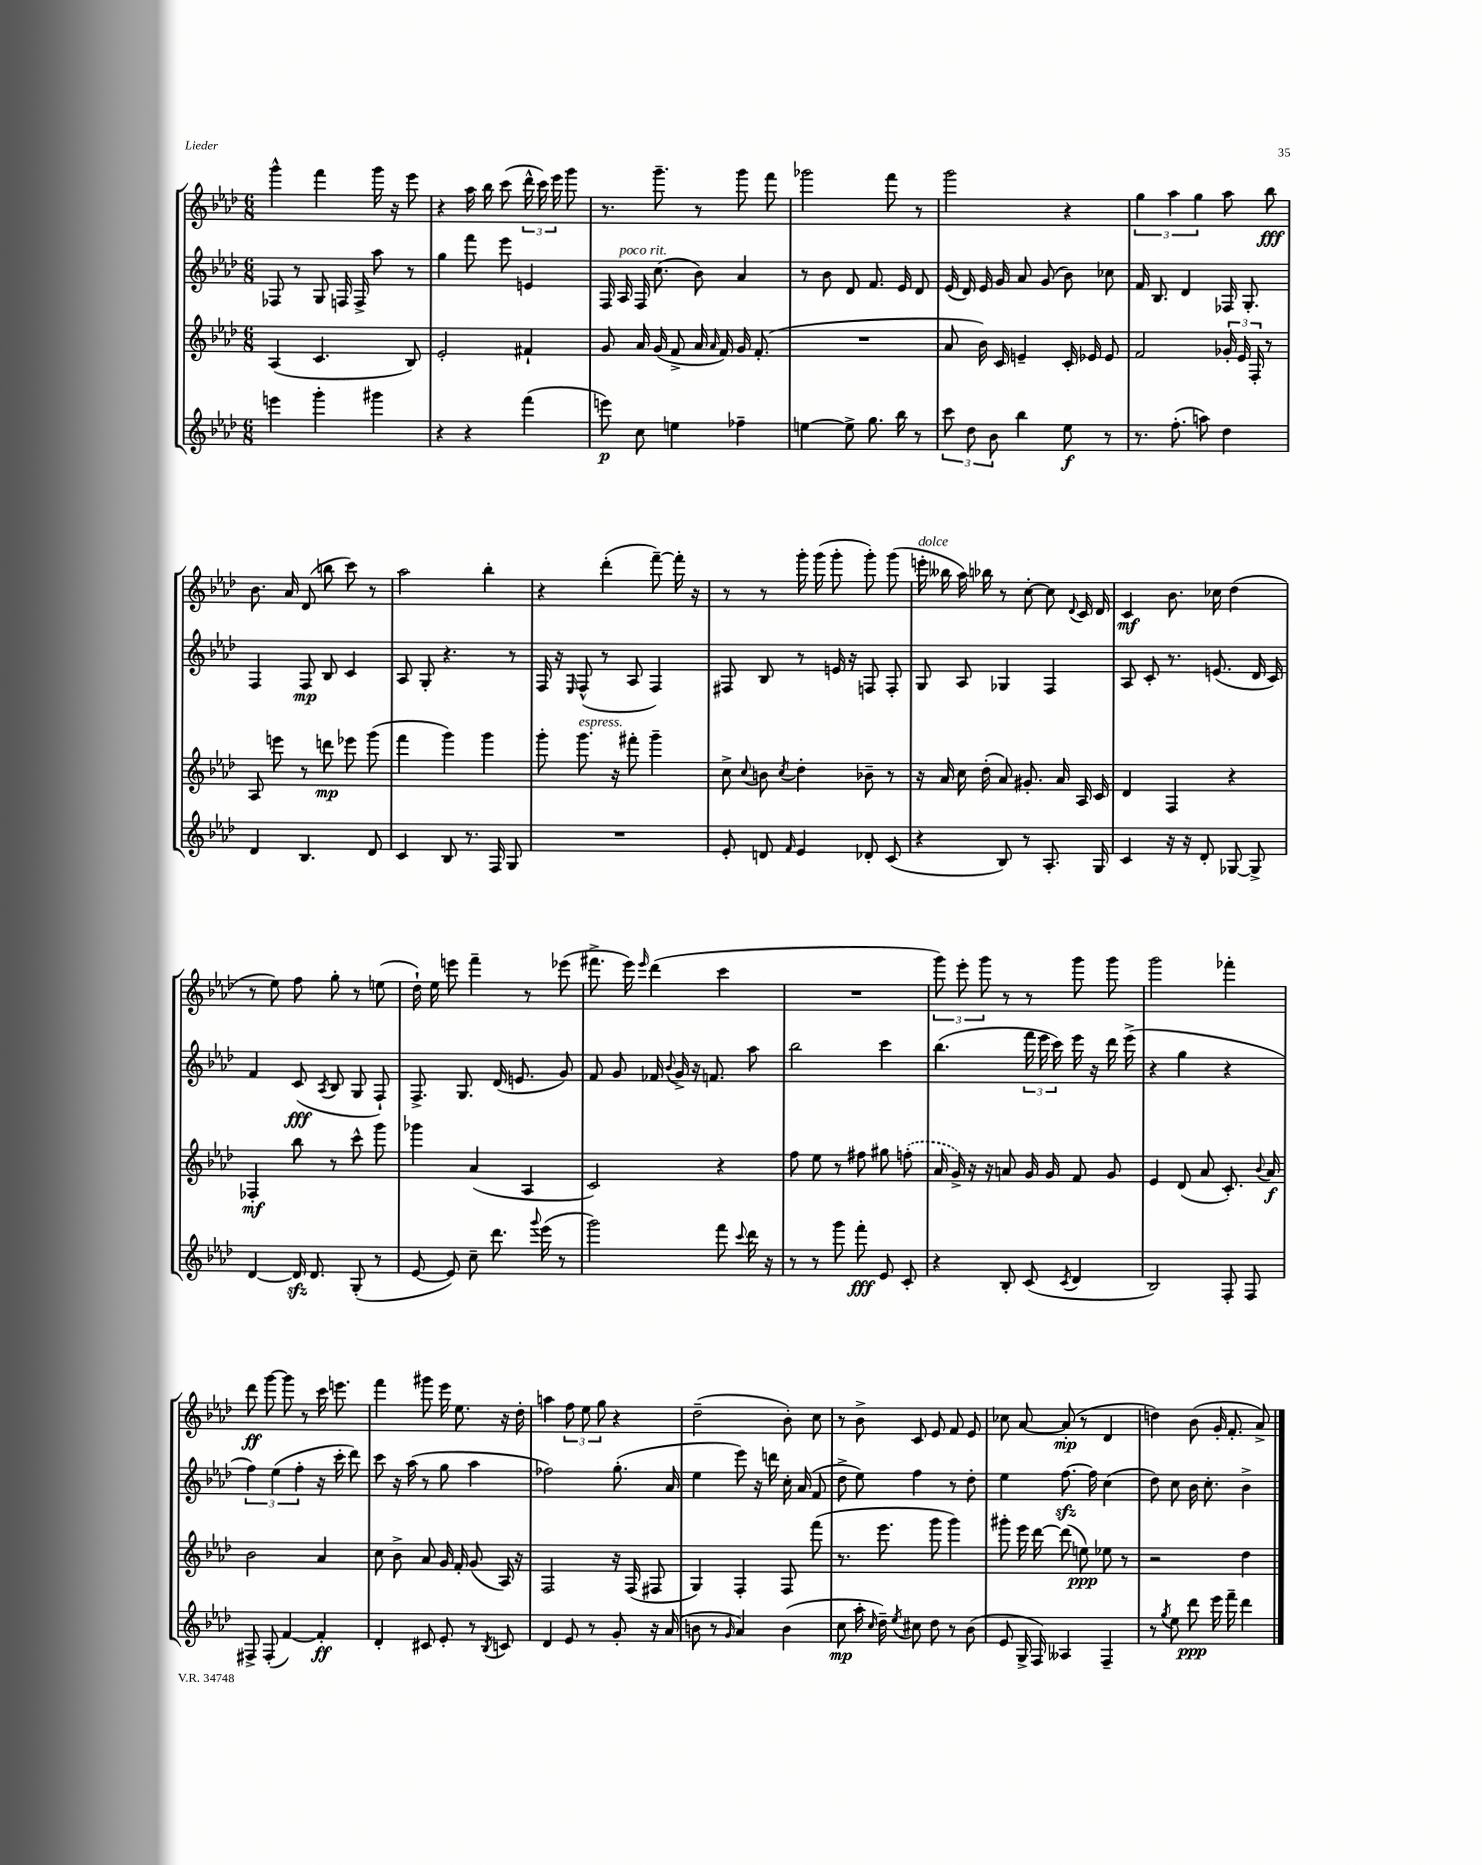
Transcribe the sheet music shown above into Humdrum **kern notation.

**kern	**dynam	**kern	**dynam	**kern	**dynam	**kern	**dynam
*part4	*part4	*part3	*part3	*part2	*part2	*part1	*part1
*staff4	*staff4	*staff3	*staff3	*staff2	*staff2	*staff1	*staff1
*clefG2	*	*clefG2	*	*clefG2	*	*clefG2	*
*k[b-e-a-d-]	*	*k[b-e-a-d-]	*	*k[b-e-a-d-]	*	*k[b-e-a-d-]	*
*M6/8	*	*M6/8	*	*M6/8	*	*M6/8	*
=22	=22	=22	=22	=22	=22	=22	=22
4eeen\	.	(4A-/	.	8F-X/	.	4ggg^^\	.
.	.	.	.	8r	.	.	.
4ggg'\	.	4.c/	.	8G/	.	4fff\	.
.	.	.	.	16Fn/	.	.	.
.	.	.	.	16F^/	.	.	.
4ggg#X\	.	.	.	8aa-\	.	16ggg\	.
.	.	.	.	.	.	16r	.
.	.	8B-/)	.	8r	.	8eee-\	.
=23	=23	=23	=23	=23	=23	=23	=23
4r	.	2e-'/	.	4gg\	.	4r	.
4r	.	.	.	8fff\	.	16aa-\	.
.	.	.	.	.	.	16bb-\	.
.	.	.	.	8eee-\	.	(8ccc\	.
(4fff\	.	4f#X`/	.	4en/	.	24ddd-^^\	.
.	.	.	.	.	.	24ccc\)	.
.	.	.	.	.	.	24eee-\	.
.	.	.	.	.	.	8ggg\	.
=24	=24	=24	=24	=24	=24	=24	=24
8eeen\)	p	8g/	.	16F/	.	8.r	.
!	!	!	!	!LO:TX:a:i:t=poco rit.	!	!	!
.	.	.	.	16A-/	.	.	.
8cc\	.	16a-/	.	16F/	.	.	.
.	.	(16g/	.	(8.cc\	.	8.ggg~\	.
4een\	.	8f^/	.	.	.	.	.
.	.	16a-/	.	8b-\)	.	8r	.
.	.	16qqa-/	.	.	.	.	.
.	.	16f/)	.	.	.	.	.
4ff-X~\	.	16g/	.	4a-/	.	8ggg\	.
.	.	(8.f'/	.	.	.	.	.
.	.	.	.	.	.	8fff\	.
=25	=25	=25	=25	=25	=25	=25	=25
[4een\	.	2.r	.	8r	.	2ggg-X\	.
.	.	.	.	8b-\	.	.	.
8ee^\]	.	.	.	8d-/	.	.	.
8.gg\	.	.	.	8.f/	.	.	.
.	.	.	.	.	.	8fff\	.
16bb-\	.	.	.	16e-/	.	.	.
8r	.	.	.	8d-/	.	8r	.
=26	=26	=26	=26	=26	=26	=26	=26
12ccc\	.	8a-/	.	(16e-/	.	2ggg\	.
.	.	.	.	16d-/)	.	.	.
12dd-\	.	.	.	.	.	.	.
.	.	16b-\)	.	16e-/	.	.	.
12b-\	.	.	.	.	.	.	.
.	.	16c/	.	16g/	.	.	.
4bb-\	.	4en~/	.	8a-/	.	.	.
.	.	.	.	(8g/	.	.	.
8ee-\	f	16c'/	.	8b-\)	.	4r	.
.	.	16e-X/	.	.	.	.	.
8r	.	8e-/	.	8cc-X\	.	.	.
=27	=27	=27	=27	=27	=27	=27	=27
8.r	.	2f/	.	16f/	.	6gg\	.
.	.	.	.	8.B-/	.	.	.
.	.	.	.	.	.	6aa-\	.
(8.ff'\	.	.	.	.	.	.	.
.	.	.	.	4d-/	.	.	.
.	.	.	.	.	.	6gg\	.
8aan\)	.	.	.	.	.	.	.
4dd-\	.	24g-X'/	.	16F-X/	.	8aa-\	.
.	.	24e-/	.	.	.	.	.
.	.	.	.	8.G'/	.	.	.
.	.	24F'/	.	.	.	.	.
.	.	8r	.	.	.	8bb-\	fff
!!LO:LB:g=z
=28	=28	=28	=28	=28	=28	=28	=28
4d-/	.	8A-/	.	4F/	.	8.b-\	.
.	.	8eeen\	.	.	.	.	.
.	.	.	.	.	.	16a-/	.
4.B-/	.	8r	.	8F/	mp	(8d-/	.
.	.	8dddn\	mp	8B-/	.	8bbn\	.
.	.	8eee-X\	.	4c/	.	8ccc\)	.
8d-/	.	(8ggg\	.	.	.	8r	.
=29	=29	=29	=29	=29	=29	=29	=29
4c/	.	4fff\	.	8A-/	.	2aa-\	.
.	.	.	.	8G'/	.	.	.
8B-/	.	4ggg\)	.	4.r	.	.	.
8.r	.	.	.	.	.	.	.
.	.	4ggg\	.	.	.	4bb-'\	.
16F/	.	.	.	.	.	.	.
8G/	.	.	.	8r	.	.	.
=30	=30	=30	=30	=30	=30	=30	=30
2.r	.	8ggg'\	.	16F/	.	4r	.
.	.	.	.	16r	.	.	.
.	.	.	.	16qqE-/	.	.	.
!	!	!LO:TX:a:i:t=espress.	!	!	!	!	!
.	.	8.ggg\	.	(8F^^/	.	.	.
.	.	.	.	8r	.	(4ddd-'\	.
.	.	16r	.	.	.	.	.
.	.	8fff#X'\	.	8A-/	.	.	.
.	.	4ggg~\	.	4F/)	.	[8fff~\)	.
.	.	.	.	.	.	16fff'\]	.
.	.	.	.	.	.	16r	.
=31	=31	=31	=31	=31	=31	=31	=31
8e-'/	.	8cc^\	.	8F#X/	.	8r	.
.	.	8qqcc/	.	.	.	.	.
8dn/	.	8bn\	.	8B-/	.	8r	.
16qqf/	.	8qcc/	.	.	.	.	.
4e-/	.	4dd-'\	.	8r	.	16ggg'\	.
.	.	.	.	.	.	(16ggg\	.
.	.	.	.	16en/	.	8ggg'\	.
.	.	.	.	16r	.	.	.
8d-X'/	.	8b-X~\	.	8Fn/	.	8ggg'\)	.
(8c/	.	8r	.	8F'/	.	(8ggg\	.
=32	=32	=32	=32	=32	=32	=32	=32
!	!	!	!	!	!	!LO:TX:a:i:t=dolce	!
4r	.	16r	.	8G/	.	16eeen'\	.
.	.	16a-/	.	.	.	16bb--X\	.
.	.	16cc\	.	8A-/	.	16aa-\)	.
.	.	(16dd-'\	.	.	.	16bb-X\	.
8B-/)	.	8a-/)	.	4G-X/	.	8r	.
8r	.	8.g#X'/	.	.	.	[8cc'\	.
8.A-'/	.	.	.	4F/	.	8cc\]	.
.	.	16a-/	.	.	.	.	.
.	.	.	.	.	.	8qqd-/	.
.	.	16A-/	.	.	.	16c/	.
16G/	.	16c/	.	.	.	16d-/	.
=33	=33	=33	=33	=33	=33	=33	=33
4c/	.	4d-/	.	8A-/	.	4c/	mf
.	.	.	.	8c'/	.	.	.
16r	.	4F/	.	8.r	.	8.b-\	.
16r	.	.	.	.	.	.	.
8d-'/	.	.	.	.	.	.	.
.	.	.	.	(8.en/	.	16cc-X\	.
[8G-X/	.	4r	.	.	.	(4dd-\	.
8G-^/]	.	.	.	16d-/	.	.	.
.	.	.	.	16c/)	.	.	.
!!LO:LB:g=z
=34	=34	=34	=34	=34	=34	=34	=34
[4d-/	.	4F-X'/	mf	4f/	.	8r	.
.	.	.	.	.	.	8ee-\)	.
16d-zz/]	.	8bb-\	.	(8c/	fff	8ff\	.
8.d-/	.	.	.	.	.	.	.
.	.	.	.	8qA-/	.	.	.
.	.	8r	.	8B-/	.	8gg'\	.
(8G'/	.	8ccc^^\	.	8G/	.	8r	.
8r	.	8ggg\	.	8F`/)	.	(8een\	.
=35	=35	=35	=35	=35	=35	=35	=35
[8e-/	.	4ggg-X\	.	8.F^/	.	16dd-`\)	.
.	.	.	.	.	.	16ee-\	.
8e-/])	.	.	.	.	.	8eeen\	.
.	.	.	.	8.G/	.	.	.
8cc~\	.	(4a-/	.	.	.	4fff~\	.
8.ddd-\	.	.	.	(16d-/	.	.	.
.	.	.	.	8.en/	.	.	.
.	.	4A-/	.	.	.	8r	.
8qqggg/	.	.	.	.	.	.	.
(16eee-\	.	.	.	.	.	.	.
8r	.	.	.	8g/)	.	(8eee-X\	.
=36	=36	=36	=36	=36	=36	=36	=36
2ggg\)	.	2c/)	.	8f/	.	8.fff#X^\	.
.	.	.	.	8g/	.	.	.
.	.	.	.	.	.	16eee-\)	.
.	.	.	.	.	.	16qqeee-/	.
.	.	.	.	16f-X/	.	(4ddd-\	.
.	.	.	.	8qqb-/	.	.	.
.	.	.	.	16g^/	.	.	.
.	.	.	.	16r	.	.	.
.	.	.	.	8.fn/	.	.	.
8fff\	.	4r	.	.	.	4ccc\	.
8qqccc/	.	.	.	.	.	.	.
16ddd-\	.	.	.	8aa-\	.	.	.
16r	.	.	.	.	.	.	.
=37	=37	=37	=37	=37	=37	=37	=37
8r	.	8ff\	.	2bb-\	.	2.r	.
8r	.	8ee-\	.	.	.	.	.
8ggg\	.	8r	.	.	.	.	.
8fff'\	fff	8ff#X\	.	.	.	.	.
8e-/	.	8gg#X\	.	4ccc\	.	.	.
8c'/	.	(8ffn'\	.	.	.	.	.
=38	=38	=38	=38	=38	=38	=38	=38
4r	.	16a-/	.	(4.bb-\	.	12ggg\)	.
.	.	16g^/)	.	.	.	.	.
.	.	.	.	.	.	12eee-'\	.
.	.	16r	.	.	.	.	.
.	.	.	.	.	.	12ggg\	.
.	.	16r	.	.	.	.	.
8B-'/	.	8an/	.	.	.	8r	.
(8c/	.	16g/	.	24fff\	.	8r	.
.	.	.	.	24eee-\	.	.	.
.	.	16g/	.	.	.	.	.
.	.	.	.	24ccc\)	.	.	.
8qc/	.	.	.	.	.	.	.
4d-/	.	8f/	.	16eee-\	.	8ggg\	.
.	.	.	.	16r	.	.	.
.	.	8g/	.	16ddd-\	.	8ggg\	.
.	.	.	.	(16eee-^\	.	.	.
=39	=39	=39	=39	=39	=39	=39	=39
2B-/)	.	4e-/	.	4r	.	2ggg\	.
.	.	(8d-/	.	4gg\	.	.	.
.	.	8a-/	.	.	.	.	.
8F'/	.	8.c'/)	.	4r	.	4fff-X'\	.
8F/	.	.	.	.	.	.	.
.	.	8qqb-/	.	.	.	.	.
.	.	16a-/	f	.	.	.	.
!!LO:LB:g=z
=40	=40	=40	=40	=40	=40	=40	=40
8F#X^/	.	2b-\	.	6ff\)	.	8ddd-\	ff
(8F#'/	.	.	.	.	.	[8ggg\	.
.	.	.	.	(6ee-\	.	.	.
[4f/)	.	.	.	.	.	8ggg\]	.
.	.	.	.	6ff'\	.	.	.
.	.	.	.	.	.	8r	.
4f'/]	ff	4a-/	.	16r	.	16ccc\	.
.	.	.	.	16ccc'\	.	8.eeen\	.
.	.	.	.	8ddd-\)	.	.	.
=41	=41	=41	=41	=41	=41	=41	=41
4d-'/	.	8cc\	.	8ccc\	.	4fff\	.
.	.	8b-^\	.	16r	.	.	.
.	.	.	.	(16aa-\	.	.	.
8c#X/	.	8a-/	.	8r	.	8ggg#X\	.
8e-'/	.	16g/	.	8gg\	.	16eee-\	.
.	.	16f'/	.	.	.	8.ee-\	.
8r	.	(8g/	.	4aa-\	.	.	.
8qB-/	.	.	.	.	.	.	.
8cn/	.	16A-/)	.	.	.	16r	.
.	.	16r	.	.	.	16dd-'\	.
=42	=42	=42	=42	=42	=42	=42	=42
4d-/	.	2F/	.	2ff-X\)	.	4aan\	.
8e-/	.	.	.	.	.	12ff\	.
.	.	.	.	.	.	12ee-\	.
8r	.	.	.	.	.	.	.
.	.	.	.	.	.	12gg\	.
8g'/	.	16r	.	(8.gg'\	.	4r	.
.	.	(16F/	.	.	.	.	.
16r	.	8F#X/	.	.	.	.	.
(16a-/	.	.	.	16a-/	.	.	.
=43	=43	=43	=43	=43	=43	=43	=43
8bn\	.	4G/)	.	4ee-\	.	(2dd-~\	.
8r	.	.	.	.	.	.	.
16qqg/	.	.	.	.	.	.	.
4a-/)	.	4F'/	.	8eee-\)	.	.	.
.	.	.	.	16r	.	.	.
.	.	.	.	16dddn\	.	.	.
(4b\	.	8F/	.	16cc'\	.	8b-'\)	.
.	.	.	.	(16a-/	.	.	.
.	.	(8fff\	.	8f/	.	8cc\	.
=44	=44	=44	=44	=44	=44	=44	=44
8cc\	mp	8.r	.	8dd-^\	.	8r	.
16aa-'\	.	.	.	8ee-\)	.	8b-^\	.
16qqcc/	.	.	.	.	.	.	.
16dd-~\)	.	8.eee-\	.	.	.	.	.
8qee-/	.	.	.	.	.	.	.
8cc#X\	.	.	.	4ff\	.	8c/	.
8dd-\	.	8ggg\	.	.	.	8e-/	.
8r	.	4ggg\)	.	8r	.	8f/	.
(8b-\	.	.	.	8dd-'\	.	8e-/	.
=45	=45	=45	=45	=45	=45	=45	=45
8e-/	.	8ggg#X'\	.	4ee-\	.	8cc-X\	.
16G^/	.	16eee-\	.	.	.	[8a-/	.
16F/)	.	[16ddd-\	.	.	.	.	.
4A--X/	.	(8ddd-\]	.	[8.ffzz\	.	(8a-'/]	mp
.	.	8een\)	ppp	.	.	8r	.
.	.	.	.	16ff\]	.	.	.
4F~/	.	8ee-X\	.	(4cc\	.	4d-/	.
.	.	8r	.	.	.	.	.
=46	=46	=46	=46	=46	=46	=46	=46
8r	.	2r	.	8dd-\)	.	4ddn\)	.
8qgg/	.	.	.	.	.	.	.
8ee-\	.	.	.	8cc\	.	.	.
8ddd-\	ppp	.	.	16b-\	.	(8b-\	.
.	.	.	.	8.cc'\	.	.	.
16eee-\	.	.	.	.	.	16g'/	.
16fff~\	.	.	.	.	.	8.f'/	.
4ddd-\	.	4dd-\	.	4b-^\	.	.	.
.	.	.	.	.	.	8a-^/)	.
==	==	==	==	==	==	==	==
*-	*-	*-	*-	*-	*-	*-	*-
